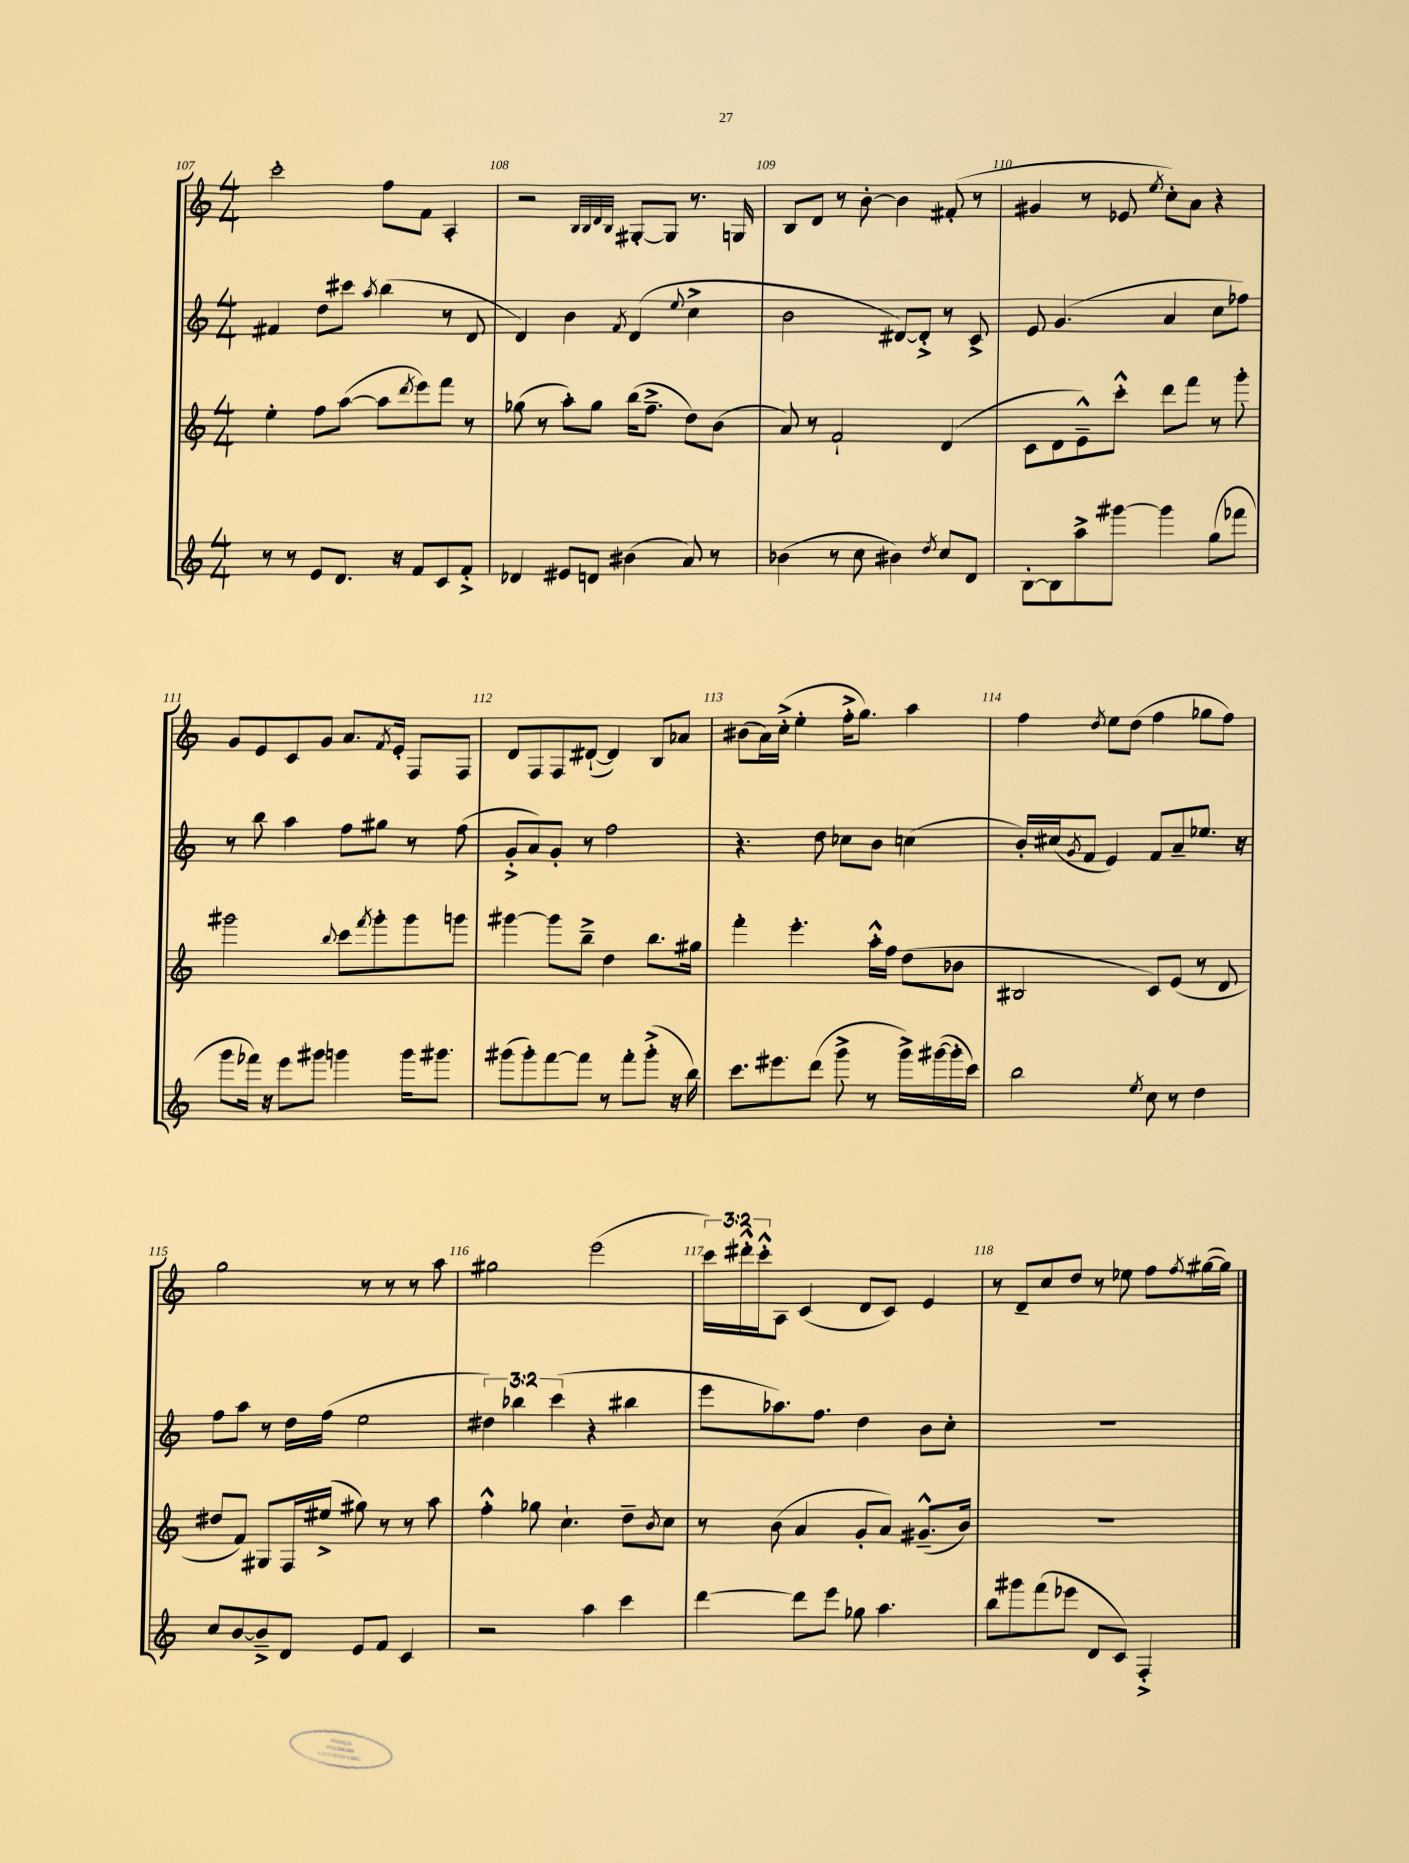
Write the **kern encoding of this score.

**kern	**kern	**kern	**kern
*part4	*part3	*part2	*part1
*staff4	*staff3	*staff2	*staff1
*clefG2	*clefG2	*clefG2	*clefG2
*k[]	*k[]	*k[]	*k[]
*M4/4	*M4/4	*M4/4	*M4/4
=107	=107	=107	=107
8r	4ee'\	4f#X/	2ccc'\
8r	.	.	.
8e/L	8ff\L	8dd\L	.
8.d/J	([8aa\J	8ccc#X\J	.
.	.	8qaa/	.
.	8aa\L]	(4bb\	8ff\L
16r	.	.	.
.	8qddd/	.	.
8f/L	8eee\)	.	8f\J
8c/	8fff\J	8r	4A'/
8f'^/J	8r	8d/	.
=108	=108	=108	=108
4d-X/	(8gg-X\	4d/)	2r
.	8r	.	.
8e#X/L	8aa'\L)	4b\	.
8dn/J	8gg-\J	.	.
.	.	.	32qqB/LLL
.	.	.	32qqB/
.	.	.	32qqd/
.	.	8qf/	32qqB/JJJ
(4b#X\	(16bb\KL	(4d/	[8G#X'/L
.	8.ff~^\J	.	.
.	.	.	8G#/J]
.	.	8qqee/	.
8a/)	8dd\L)	4cc^\	8.r
8r	(8b\J	.	.
.	.	.	16Gn/
=109	=109	=109	=109
(4b-X\	8a/)	2b\	8B/L
.	8r	.	8d/J
8r	2f`/	.	8r
8cc\	.	.	[8b'\
4b#X\)	.	[8d#X/L)	4b\]
.	.	8d#'^/J]	.
8qdd/	.	.	.
8cc/L	(4d/	8r	(8f#X'/
8d/J	.	8c^/	8r
=110	=110	=110	=110
[8B'\L	8c\L	8e/	4g#X/
8B\]	8d\	(4.g/	.
8aa^\	8e~^^\)	.	8r
[8ggg#X\J	8ccc'^^\J	.	8e-X/
.	.	.	8qee/
4ggg#\]	8ddd\L	4a/	8cc'\L)
.	8fff\J	.	8a\J
(8gg\L	8r	8cc\L	4r
8fff-X\J	8ggg'\	8ff-X\J)	.
!!LO:LB:g=z
=111	=111	=111	=111
8ggg\L	2ggg#X\	8r	8g/L
16fff-X\Jk)	.	8bb\	8e/
16r	.	.	.
8eee\L	.	4aa\	8c/
8ggg#X\J	.	.	8g/J
.	8qqbb/	.	.
4gggn\	8ccc\L	8ff\L	8.a/L
.	8qfff/	.	.
.	8ggg#'\	8gg#X\J	.
.	.	.	8qf/
.	.	.	16e'/Jk
16ggg\KL	8ggg#\	8r	8F/L
8.ggg#X\J	.	.	.
.	8gggn\J	(8ff\	8F/J
=112	=112	=112	=112
(8ggg#X\L	[4ggg#X\	8g'^/L	8d/L
8ggg#'\)	.	8a/)	8F/
[8fff\	8ggg#\L]	8g'/J	8F/
8fff\J]	8bb~^\J	8r	([8d#X`/J
8r	4dd\	2ff\	4d#/])
8fff'\L	.	.	.
(8ggg#'^\J	8.bb\L	.	8B/L
16r	.	.	8a-X/J
16bb\)	16gg#X\Jk	.	.
=113	=113	=113	=113
8.ccc\L	4fff'\	4.r	(8b#X\L
.	.	.	16a\L)
8.eee#X\	.	.	(16cc'^\JJ
.	4.eee'\	.	4ee'\
(8ddd\J	.	8dd\	.
8ggg^\	.	8cc-X\L	16ff'^\KL
.	.	.	8.gg\J)
8r	16aa'^^\LL	8b\J	.
.	16ff\JJ	.	.
16ggg^\LL)	(8dd\L	(4ccn\	4aa\
([16ggg#X\	.	.	.
16ggg#'\]	8b-X\J	.	.
16ccc\JJ)	.	.	.
=114	=114	=114	=114
2bb\	2B#X/	16b'/LL)	4ff\
.	.	(16cc#X/J	.
.	.	8qg/	.
.	.	8f/J	.
.	.	.	8qdd/
.	.	4e/)	8ee\L
.	.	.	(8dd\J
8qee/	.	.	.
8cc\	8c/L)	8f/L	4ff\
8r	(8e/J	8a~/	.
4dd\	8r	8.ee-X/J	8gg-X\L
.	8d/	.	8ff\J)
.	.	16r	.
!!LO:LB:g=z
=115	=115	=115	=115
8cc/L	8dd#X/L	8ff\L	2gg\
[8b/	8f/J)	8aa\J	.
8b~^/]	8G#X/L	8r	.
8d/J	16F/L	16dd\LL	.
.	(16ee#X^/JJ	(16ff\JJ	.
8e/L	8gg#X\)	2ee\	8r
8f/J	8r	.	8r
4c/	8r	.	8r
.	8aa\	.	8aa\
=116	=116	=116	=116
2r	4ff'^^\	6dd#X\)	2gg#X\
.	.	6bb-X\	.
.	8gg-X\	.	.
.	.	(6ccc\	.
.	4.cc`\	.	.
4aa\	.	4r	(2eee\
4ccc\	8dd~\L	4bb#X\	.
.	8qb/	.	.
.	8cc\J	.	.
=117	=117	=117	=117
[4ddd\	8r	8eee\L	24ccc\LL)
.	.	.	24ddd#X'^^\
.	.	.	24ccc'^^\J
.	(8b\	8.aa-X\)	8A\J
8ddd\L]	4a/	.	(4c/
.	.	8.ff\J	.
8eee\J	.	.	.
8gg-X\	8g'/L	4dd\	8d/L
4.aa\	8a/J)	.	8c/J)
.	(8.g#X~^^/L	8b\L	4e/
.	.	8cc'\J	.
.	16b/Jk)	.	.
=118	=118	=118	=118
8bb\L	1r	1r	8r
8ggg#X\	.	.	8d~/L
(8fff\	.	.	8cc/
8eee-X\J	.	.	8dd/J
8d/L	.	.	8r
8c/J)	.	.	8ee-X\
4F'^/	.	.	8ff\L
.	.	.	8qff/
.	.	.	([16gg#X\L
.	.	.	16gg#\JJ])
==	==	==	==
*-	*-	*-	*-
